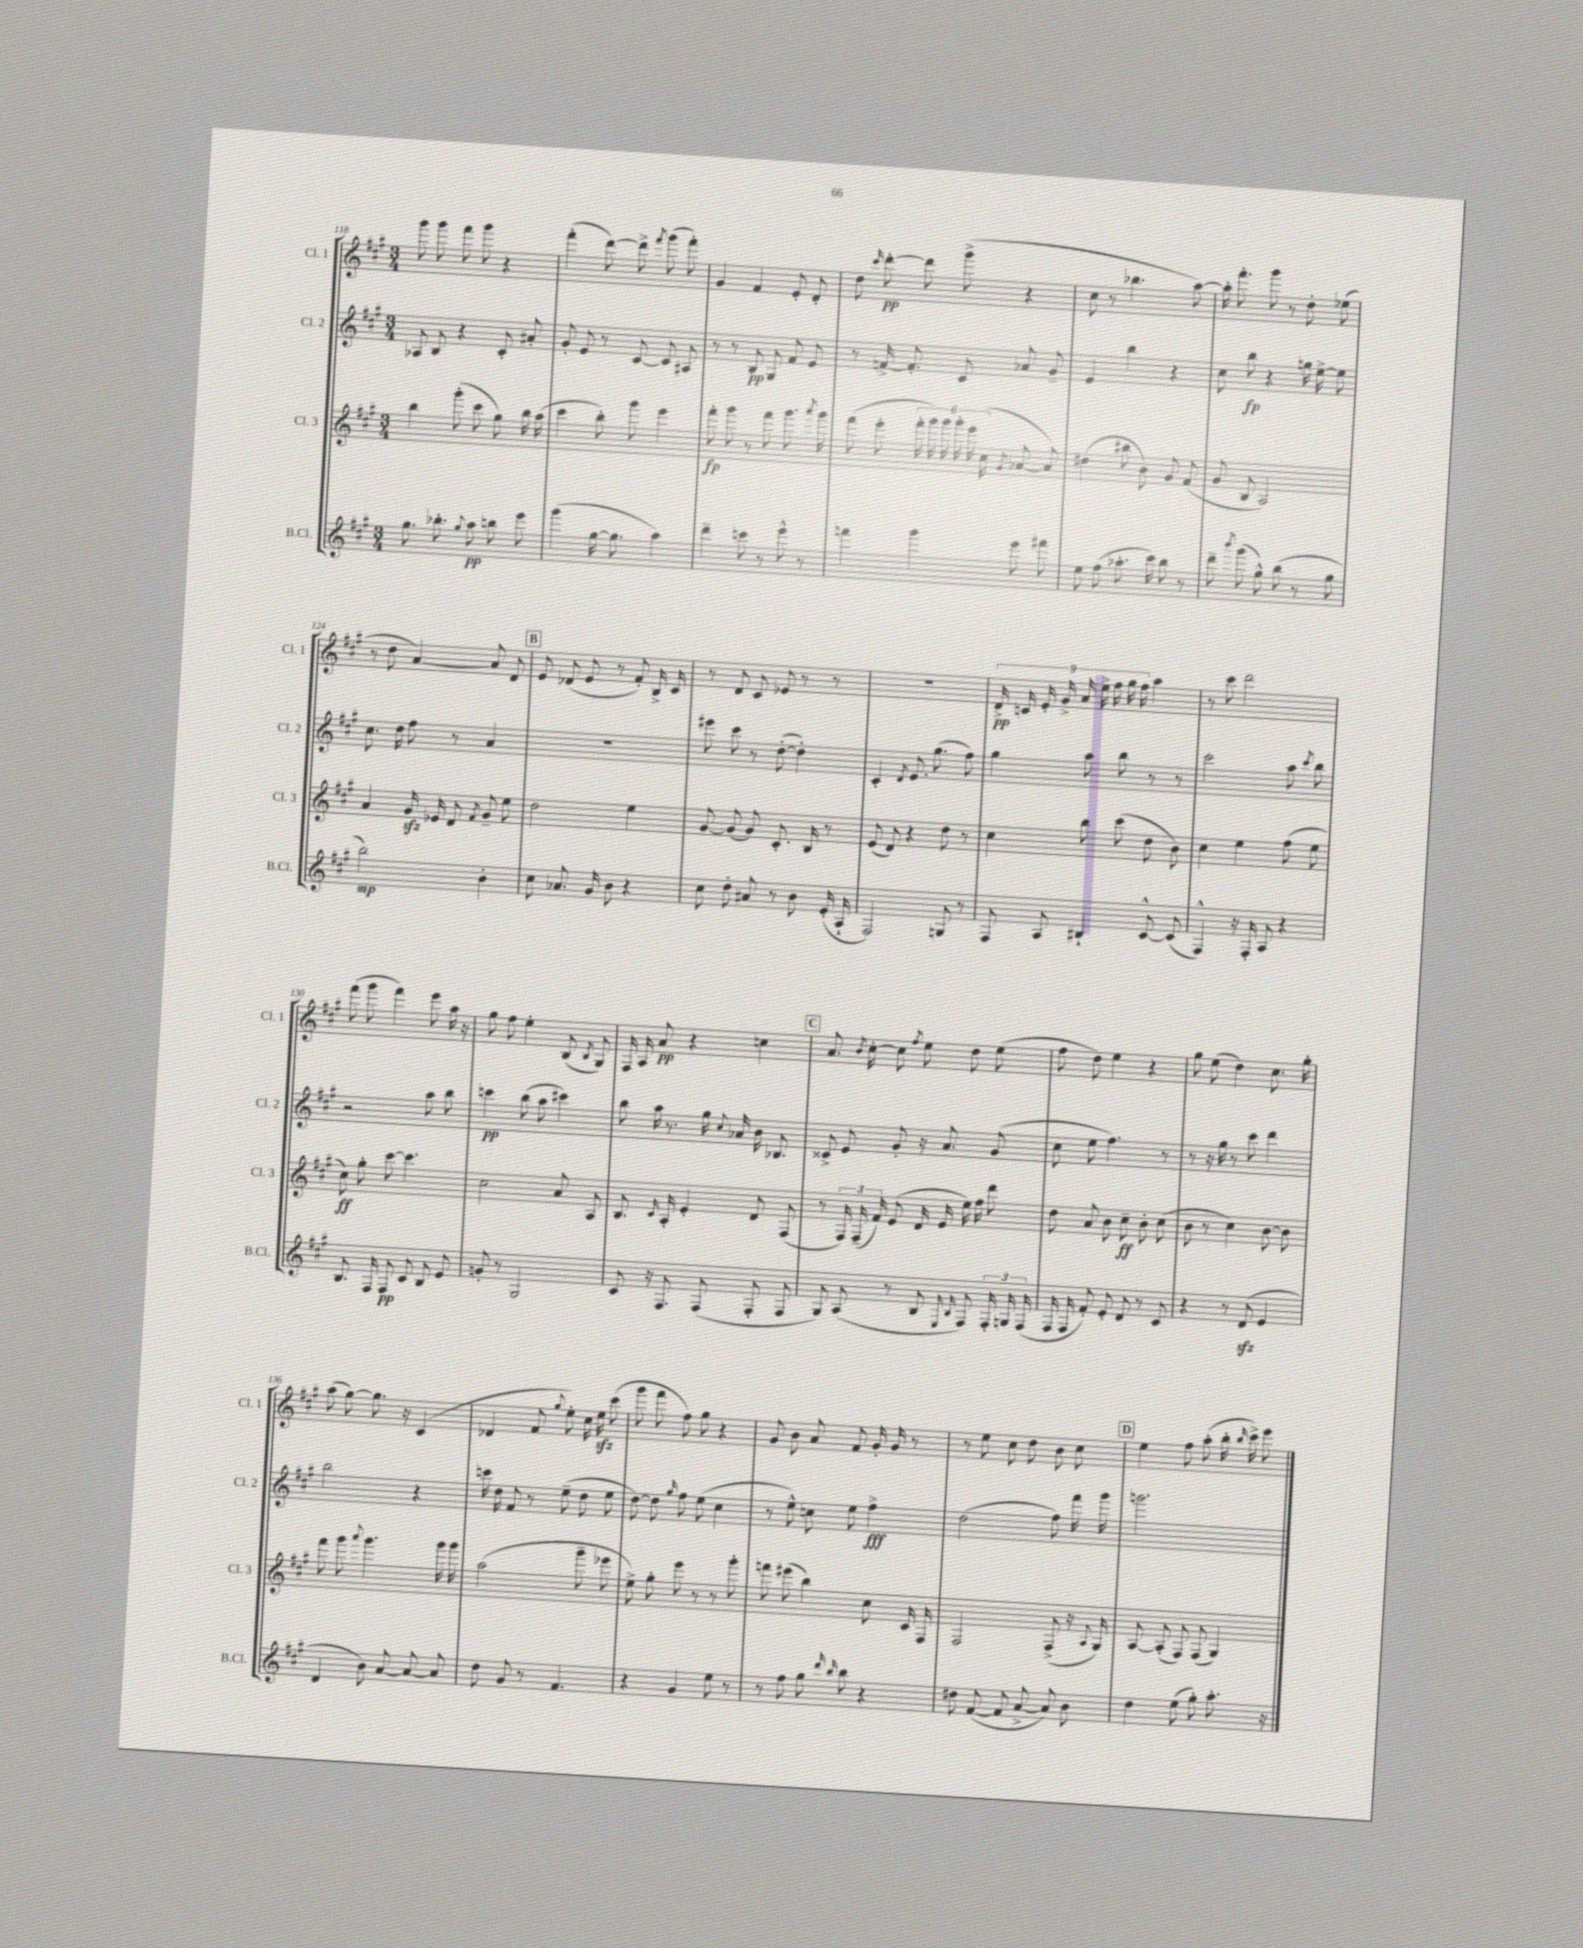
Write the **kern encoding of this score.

**kern	**dynam	**kern	**dynam	**kern	**dynam	**kern	**dynam
*part4	*part4	*part3	*part3	*part2	*part2	*part1	*part1
*staff4	*staff4	*staff3	*staff3	*staff2	*staff2	*staff1	*staff1
*I"B.Cl.	*	*I"Cl. 3	*	*I"Cl. 2	*	*I"Cl. 1	*
*I'B.Cl.	*	*I'Cl. 3	*	*I'Cl. 2	*	*I'Cl. 1	*
*clefG2	*	*clefG2	*	*clefG2	*	*clefG2	*
*k[f#c#g#]	*	*k[f#c#g#]	*	*k[f#c#g#]	*	*k[f#c#g#]	*
*M3/4	*	*M3/4	*	*M3/4	*	*M3/4	*
=118	=118	=118	=118	=118	=118	=118	=118
8.gg#\	.	4bb\	.	8A-X/	.	8ggg#\	.
.	.	.	.	8B/	.	8ggg#\	.
8.bb-X'\	.	.	.	.	.	.	.
.	.	(8ggg#'\	.	4r	.	8fff#\	.
8qqgg#/	.	.	.	.	.	.	.
8aa\	pp	8ccc#\	.	.	.	8ggg#\	.
8bbn\	.	8gg#\)	.	8c#'/	.	4r	.
8eee\	.	16bb\	.	8a#X'/	.	.	.
.	.	(16aa\	.	.	.	.	.
=119	=119	=119	=119	=119	=119	=119	=119
(4ggg#\	.	4ccc#\	.	8g#'/	.	(4fff#'\	.
.	.	.	.	8e/	.	.	.
[16gg#\	.	8bb'\)	.	8r	.	[8ddd\)	.
8.gg#\]	.	.	.	.	.	.	.
.	.	8ggg#\	.	[8c#/	.	8ddd^\]	.
.	.	.	.	.	.	8qfff#/	.
4aa\)	.	4eee\	.	8c#/]	.	(8ggg#\	.
.	.	.	.	8A#X/	.	8fff#'\)	.
=120	=120	=120	=120	=120	=120	=120	=120
4ddd~\	.	8fff#'\	fp	8r	.	4g#/	.
.	.	8ggg#\	.	8r	.	.	.
8cccn\	.	8r	.	8B/	pp	4f#/	.
8r	.	8fff#\	.	8G#/	.	.	.
8eee^^\	.	8.ggg#\	.	8f#/	.	8e'/	.
8r	.	.	.	8e/	.	8d'/	.
.	.	8qaaa/	.	.	.	.	.
.	.	16ggg#\	.	.	.	.	.
=121	=121	=121	=121	=121	=121	=121	=121
4fffn\	.	(8fff#\	.	8r	.	8dd\	.
.	.	.	.	.	.	16qqccc#/	.
.	.	8eee'\	.	[16fn^/	.	[8ddd'\	pp
.	.	.	.	8.f'/]	.	.	.
4ggg#\	.	24fff#'\	.	.	.	8ddd\]	.
.	.	24ggg#\)	.	.	.	.	.
.	.	24ggg#\	.	.	.	.	.
.	.	24ggg#'\	.	8c#/	.	(8ggg#^\	.
.	.	24eee\	.	.	.	.	.
.	.	(24cc#\	.	.	.	.	.
.	.	8qg#/	.	.	.	.	.
8eee\	.	[8a-X/	.	8a-X/	.	4r	.
8fff#X\	.	8a-/])	.	8g#~/	.	.	.
=122	=122	=122	=122	=122	=122	=122	=122
8ee\	.	(4dd#X\	.	4e/	.	8cc#\	.
(8ff#\	.	.	.	.	.	8r	.
8.aa-X'\	.	8bb#X\	.	4bb\	.	4.bb-X\	.
.	.	8b\)	.	.	.	.	.
16ccc#\)	.	.	.	.	.	.	.
8bb\	.	8g#/	.	4r	.	.	.
8r	.	(8f#/	.	.	.	[8aa\)	.
=123	=123	=123	=123	=123	=123	=123	=123
8ddd~\	.	8g#/	.	8cc#\	.	16aa'\]	.
.	.	.	.	.	.	8.fff#'\	.
8qbbb/	.	.	.	.	.	.	.
(8ggg#\	.	8B/	.	8bb\	fp	.	.
8gg#^^\)	.	2A/)	.	4r	.	8ggg#\	.
(8bb\	.	.	.	.	.	8r	.
8r	.	.	.	16ggn\	.	8dd'\	.
.	.	.	.	[16ee^\	.	.	.
8gg#\	.	.	.	8ee\]	.	(8ee-X\	.
!!LO:LB:g=z
=124	=124	=124	=124	=124	=124	=124	=124
2bb\)	mp	4a/	.	8.cc#\	.	8r	.
.	.	.	.	.	.	8dd\	.
.	.	.	.	16dd\	.	.	.
.	.	16g#zz/	.	8ff#\	.	[4a/)	.
.	.	16e-X/	.	.	.	.	.
.	.	8d/	.	8r	.	.	.
.	.	8qf#/	.	.	.	.	.
4b'\	.	8g#~/	.	4a/	.	8a/]	.
.	.	8ee\	.	.	.	8d/	.
!!LO:REH:place=s1:t=B
=125	=125	=125	=125	=125	=125	=125	=125
8cc#\	.	2dd\	.	2.r	.	8e/	.
8.a-X/	.	.	.	.	.	(8d-X/	.
.	.	.	.	.	.	8e/	.
16g#/	.	.	.	.	.	.	.
8b\	.	.	.	.	.	8r	.
4r	.	4ee\	.	.	.	8f#'/)	.
.	.	.	.	.	.	16B^/	.
.	.	.	.	.	.	16c#/	.
=126	=126	=126	=126	=126	=126	=126	=126
8cc#\	.	[8g#/	.	8eee#X\	.	8r	.
8dd'\	.	(8g#/]	.	8ccc#\	.	8d/	.
8a#X/	.	8g#/)	.	8r	.	8c#/	.
8r	.	8.c#'/	.	([8dd'\	.	8e-X/	.
8b\	.	.	.	4dd'\])	.	8r	.
.	.	16B/	.	.	.	.	.
(16e'/	.	8r	.	.	.	8r	.
16A`/	.	.	.	.	.	.	.
=127	=127	=127	=127	=127	=127	=127	=127
2F#/)	.	(8e/	.	4c#'/	.	2.r	.
.	.	8d/)	.	.	.	.	.
.	.	.	.	8qd/	.	.	.
.	.	4r	.	8.e/	.	.	.
.	.	.	.	(8.gg#\	.	.	.
8Gn/	.	8dd\	.	.	.	.	.
8r	.	8r	.	8ff#\)	.	.	.
=128	=128	=128	=128	=128	=128	=128	=128
8F#/	.	4cc#\	.	4gg#\	.	18d^/	pp
.	.	.	.	.	.	18cn/	.
.	.	.	.	.	.	18e'/	.
8A/	.	.	.	.	.	.	.
.	.	.	.	.	.	18g#^/	.
.	.	.	.	.	.	18a/	.
4B#X`/	.	8bb\	.	8aa\	.	.	.
.	.	.	.	.	.	18ee^\	.
.	.	.	.	.	.	18ff#\	.
.	.	(8ccc#\	.	8bb\	.	.	.
.	.	.	.	.	.	18gg#\	.
.	.	.	.	.	.	18ff#\	.
[8c#^^/	.	8dd\	.	8r	.	4aa\	.
(8c#/]	.	8b\)	.	8r	.	.	.
=129	=129	=129	=129	=129	=129	=129	=129
4F#^^/)	.	4cc#\	.	2ccc#\	.	8r	.
.	.	.	.	.	.	8ccc#\	.
16r	.	4ee\	.	.	.	2ddd\	.
16F#'/	.	.	.	.	.	.	.
8A/	.	.	.	.	.	.	.
4r	.	(8ff#\	.	8aa\	.	.	.
.	.	.	.	8qccc#/	.	.	.
.	.	8ee\	.	8bb\	.	.	.
!!LO:LB:g=z
=130	=130	=130	=130	=130	=130	=130	=130
8.B/	.	8cc#\)	ff	2r	.	(8fff#\	.
.	.	8gg#'\	.	.	.	8ggg#\	.
16F#/	.	.	.	.	.	.	.
8F#/	pp	[8ccc#\	.	.	.	4fff#\)	.
8c#/	.	4.ccc#\]	.	.	.	.	.
8B/	.	.	.	8aa\	.	8eee\	.
8e/	.	.	.	8bb\	.	16aa\	.
.	.	.	.	.	.	16r	.
=131	=131	=131	=131	=131	=131	=131	=131
8gn'/	.	2cc#\	.	4cccn\	pp	8gg#\	.
8r	.	.	.	.	.	8ff#\	.
2G#/	.	.	.	(8bb\	.	4ee'\	.
.	.	.	.	8aa\	.	.	.
.	.	8a/	.	4ccc#X\)	.	(8B/	.
.	.	.	.	.	.	8qB/	.
.	.	8A/	.	.	.	8G#/)	.
=132	=132	=132	=132	=132	=132	=132	=132
8c#/	.	8.B/	.	8bb\	.	16F#/	.
.	.	.	.	.	.	16A/	.
16r	.	.	.	16aa\	.	8a/	pp
.	.	16qqc#/	.	.	.	.	.
8.F#/	.	16A'/	.	8.r	.	.	.
.	.	4e'/	.	.	.	4r	.
(8F#/	.	.	.	16gg#\	.	.	.
.	.	.	.	8qqcc#/	.	.	.
.	.	.	.	16a-X/	.	.	.
8F#'/	.	8d/	.	16b\	.	4ccn\	.
.	.	.	.	8.B-X/	.	.	.
8F#/	.	(8F#/	.	.	.	.	.
!!LO:REH:place=s1:t=C
=133	=133	=133	=133	=133	=133	=133	=133
8G#/)	.	8r	.	8c##X^/	.	8.a/	.
(8A/	.	24F#/)	.	8e/	.	.	.
.	.	(24F#~/	.	.	.	.	.
.	.	.	.	.	.	8qb/	.
.	.	.	.	.	.	[16cc#'\	.
.	.	24f#/)	.	.	.	.	.
8r	.	(8e/	.	8g#'/	.	8cc#\]	.
.	.	.	.	.	.	8qff#/	.
8B/	.	16d/	.	16r	.	8ee\	.
.	.	16e/	.	8.a/	.	.	.
16qqE/	.	.	.	.	.	.	.
16qqB/	.	.	.	.	.	.	.
8F#/)	.	16ee\)	.	.	.	8dd\	.
.	.	16ff#\	.	.	.	.	.
24F#'/	.	8ddd\	.	(8g#/	.	(8ee\	.
24Gn/	.	.	.	.	.	.	.
(24F#/	.	.	.	.	.	.	.
=134	=134	=134	=134	=134	=134	=134	=134
16F#/	.	8dd\	.	8cc#\	.	8ff#\	.
16F#/	.	.	.	.	.	.	.
8f#'/)	.	8a/	.	8ee\	.	8dd\)	.
8e'/	.	8b\	.	4.ff#\)	.	4ee\	.
8d/	.	8cc#~\	ff	.	.	.	.
8r	.	8b'\	.	.	.	4r	.
8c#/	.	(8cc#\	.	8r	.	.	.
=135	=135	=135	=135	=135	=135	=135	=135
4r	.	8b\	.	8r	.	8gg#\	.
.	.	8r	.	16r	.	(8ee\	.
.	.	.	.	16gg#\	.	.	.
8r	.	4cc#\)	.	8r	.	4dd\)	.
(8dzz/	.	.	.	8ccc#\	.	.	.
4e/	.	[8b\	.	4ddd\	.	8.cc#\	.
.	.	8b\]	.	.	.	.	.
.	.	.	.	.	.	16gg#'\	.
!!LO:LB:g=z
=136	=136	=136	=136	=136	=136	=136	=136
4d/	.	8fff#\	.	2bb\	.	(8aa\	.
.	.	8ggg#\	.	.	.	[8gg#\)	.
.	.	8qqaaa/	.	.	.	.	.
8b\)	.	4.ggg#\	.	.	.	8.gg#\]	.
[8a/	.	.	.	.	.	.	.
.	.	.	.	.	.	16r	.
8a/_	.	.	.	4r	.	(4c#/	.
8a/]	.	16ggg#\	.	.	.	.	.
.	.	16ggg#\	.	.	.	.	.
=137	=137	=137	=137	=137	=137	=137	=137
8dd\	.	(2aa\	.	16cccn\	.	4d-X/	.
.	.	.	.	16dd\	.	.	.
8g#/	.	.	.	8f#/	.	.	.
8r	.	.	.	8r	.	8f#/	.
.	.	.	.	.	.	8qqgg#/	.
4.f#/	.	.	.	(8ee~\	.	8ee'\)	.
.	.	8ggg#~\	.	8dd\	.	16cc#\	.
.	.	.	.	.	.	16eezz\	.
.	.	8eee-X\	.	8ee\	.	(8ccc#\	.
=138	=138	=138	=138	=138	=138	=138	=138
4r	.	8ee^\)	.	[8dd\)	.	8ggg#\	.
.	.	8gg#'\	.	8dd\]	.	8fff#\	.
.	.	.	.	16qqgg#/	.	.	.
4g#/	.	8eee\	.	8ff#\	.	8ff#\)	.
.	.	8r	.	(8ee\	.	8gg#\	.
8ee\	.	8r	.	4cc#\	.	4r	.
8r	.	8ggg#'\	.	.	.	.	.
=139	=139	=139	=139	=139	=139	=139	=139
8r	.	8fffn\	.	8r	.	8g#/	.
8ff#\	.	(8eee#X\	.	8ee^^\)	.	8b\	.
8gg#\	.	4bb\)	.	8ccn\	.	8a/	.
16qqddd/	.	.	.	.	.	.	.
16qqbb/	.	.	.	.	.	.	.
8bb\	.	.	.	8ee\	.	8f#/	.
4r	.	8cc#\	.	4ff#^\	fff	16g#'/	.
.	.	.	.	.	.	16g#/	.
.	.	16c#/	.	.	.	8r	.
.	.	16F#/	.	.	.	.	.
=140	=140	=140	=140	=140	=140	=140	=140
8dd#X\	.	2F#/	.	(2dd\	.	8r	.
([8f#/	.	.	.	.	.	8ee\	.
8f#/]	.	.	.	.	.	8cc#\	.
[8a^/	.	.	.	.	.	8dd\	.
8a/])	.	(8F#^/	.	8ff#\)	.	8b\	.
8b\	.	16r	.	16fff#\	.	8cc#\	.
.	.	8qqA/	.	.	.	.	.
.	.	16G#/)	.	16ggg#\	.	.	.
!!LO:REH:place=s1:t=D
=141	=141	=141	=141	=141	=141	=141	=141
4dd\	.	[8A/	.	2.gggn\	.	4ee\	.
.	.	(8A'/]	.	.	.	.	.
(8ee\	.	8F#/)	.	.	.	8ff#\	.
8gg#'\)	.	(8F#/	.	.	.	(8aa'\	.
8.aa'\	.	4G#/)	.	.	.	16bb'\	.
.	.	.	.	.	.	16qqbb/	.
.	.	.	.	.	.	16ccc#^\)	.
.	.	.	.	.	.	8eee\	.
16r	.	.	.	.	.	.	.
==	==	==	==	==	==	==	==
*-	*-	*-	*-	*-	*-	*-	*-
